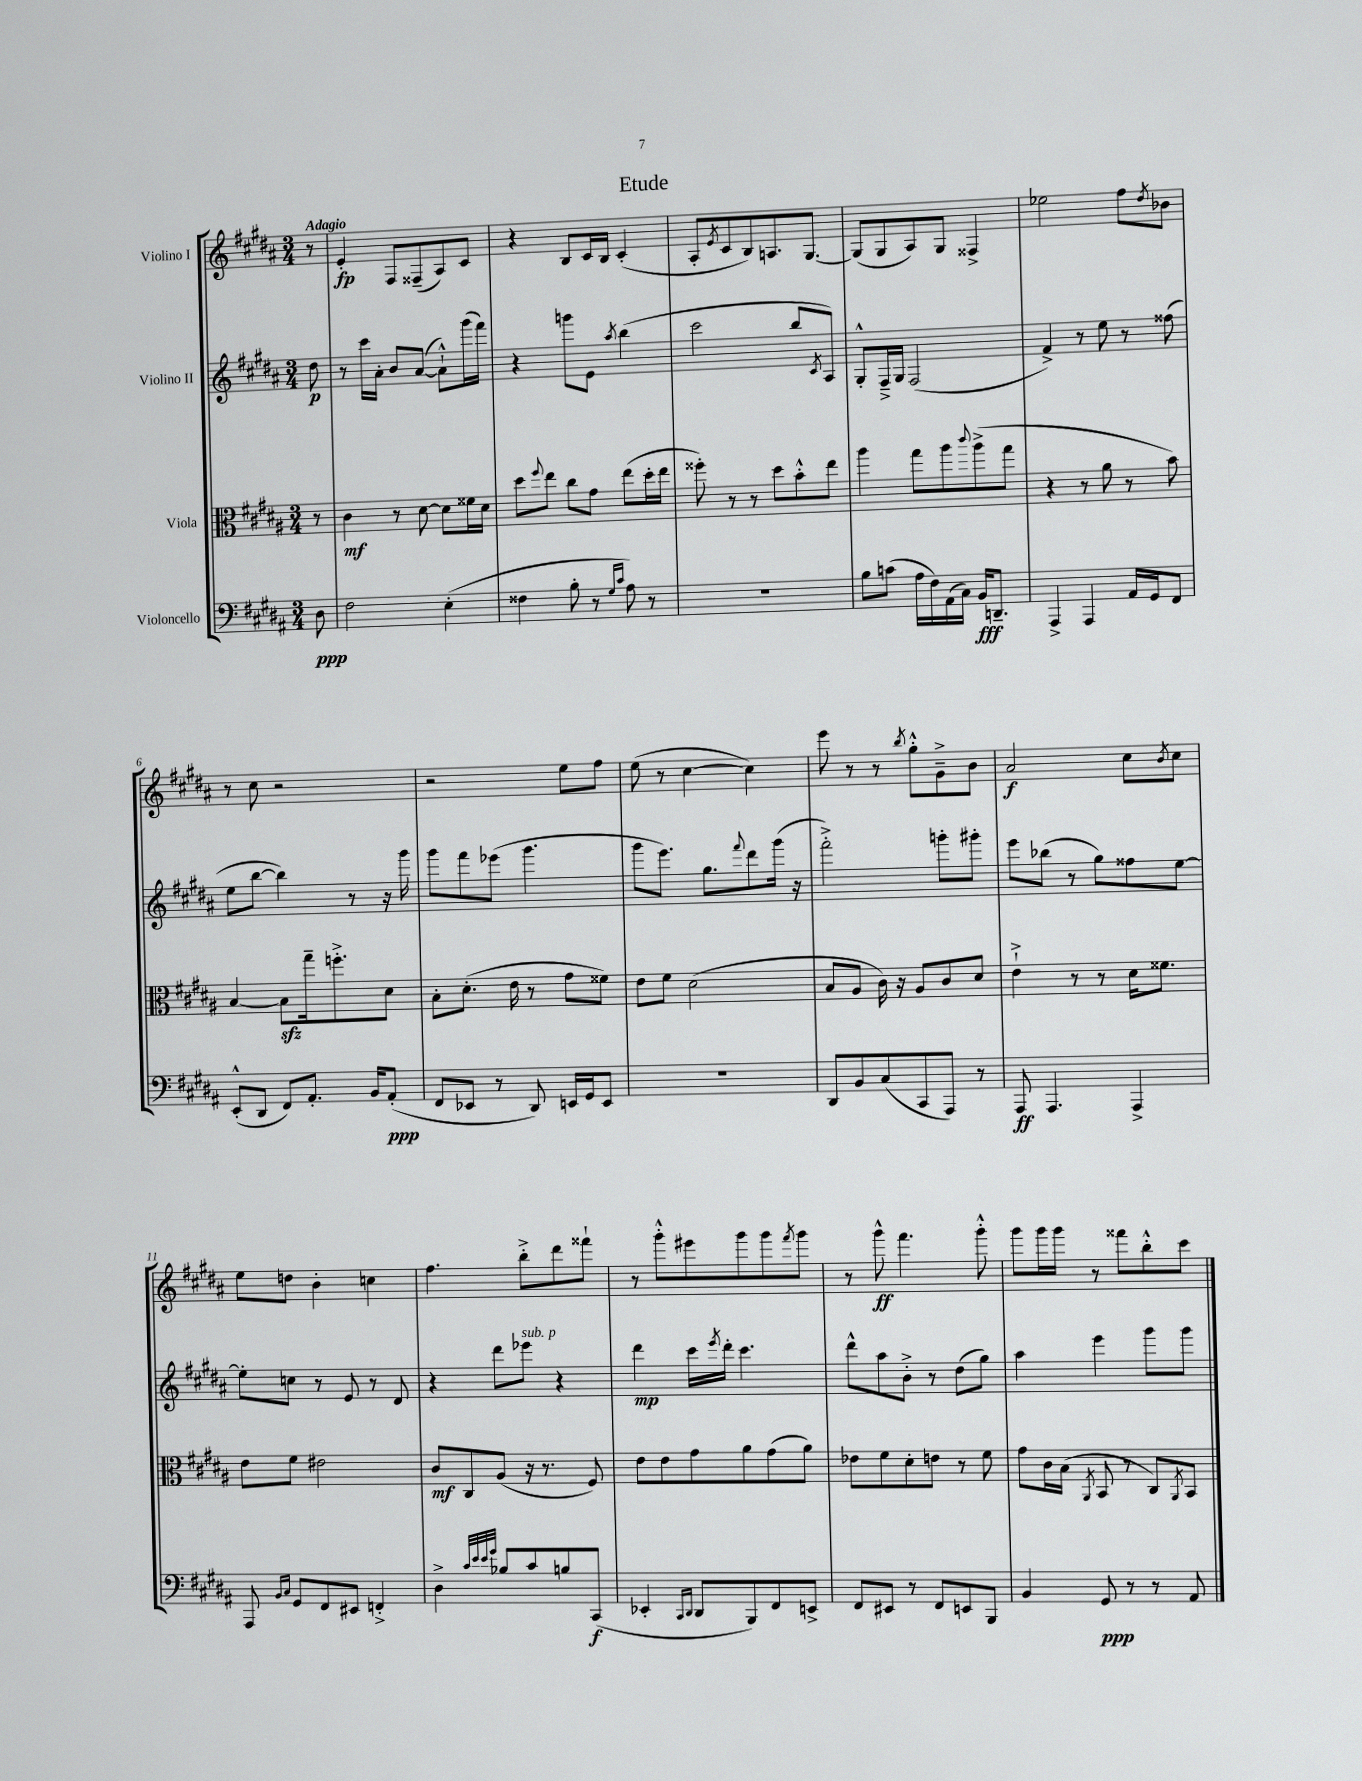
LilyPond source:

\header { title = "Etude" }
<<
\new StaffGroup <<
\new Staff = "s0" \with { instrumentName = "Violino I" } {
    \clef treble \key b \major \numericTimeSignature \time 3/4 \partial 8 \tempo "Adagio"
    r8 |
    e'4-.\fp fis8 fisis8--( ais8) cis'8 |
    r4 b8 cis'16 b16 cis'4-.( |
    ais8-. \acciaccatura { e'8 } cis'8 b8) a8. gis8.~ |
    gis8( gis8 ais8) gis8 fisis4-> |
    ees''2 fis''8 \acciaccatura { dis''8 } bes'8 |
    r8 cis''8 r2 |
    r2 e''8 fis''8 |
    e''8( r8 cis''4~ cis''4) |
    e'''8 r8 r8 \acciaccatura { b''8 } gis''8-.-^ gis'8---> b'8 |
    ais'2\f cis''8 \acciaccatura { b'8 } cis''8 |
    e''8 d''8 b'4-. c''4 |
    fis''4. b''8-.-> dis'''8 fisis'''8-! |
    r8 gis'''8-.-^ eis'''8 gis'''8 gis'''8 \acciaccatura { fis'''8 } gis'''8 |
    r8 gis'''8-^\ff fis'''4. gis'''8-.-^ |
    gis'''8 gis'''16 gis'''16 r8 fisis'''8 b''8-.-^ cis'''8 \bar "|." |
}
\new Staff = "s1" \with { instrumentName = "Violino II" } {
    \clef treble \key b \major \numericTimeSignature \time 3/4 \partial 8
    dis''8\p |
    r8 cis'''16 ais'16-. b'8 ais'8~( ais'8-!-^) gis'''16( fis'''16) |
    r4 g'''8 e'8 \acciaccatura { ais''8 } b''4( |
    cis'''2 b''8 \acciaccatura { cis'8 } ais8) |
    gis8-.-^ fis16---> gis16 fis2( |
    fis'4->) r8 e''8 r8 fisis''8( |
    e''8 b''8~ b''4) r8 r16 gis'''16 |
    gis'''8 fis'''8 ees'''8( gis'''4. |
    gis'''8 e'''8.) gis''8. \appoggiatura { fis'''8 } dis'''8 gis'''16( r16 |
    fis'''2-.->) g'''8-. gis'''8-. |
    e'''8 bes''8( r8 gis''8) fisis''8 e''8~ |
    e''8-. c''8 r8 e'8 r8 dis'8 |
    r4 dis'''8 ees'''8^\markup { \italic "sub. p" } r4 |
    dis'''4\mp cis'''16 \acciaccatura { e'''8 } dis'''16-. cis'''4. |
    dis'''8-^ ais''8 b'8-.-> r8 dis''8( gis''8) |
    ais''4 e'''4 gis'''8 gis'''8 \bar "|." |
}
\new Staff = "s2" \with { instrumentName = "Viola" } {
    \clef alto \key b \major \numericTimeSignature \time 3/4 \partial 8
    r8 |
    cis'4\mf r8 dis'8~ dis'8 fisis'16 dis'16 |
    dis''8 \appoggiatura { fis''8 } e''8 cis''8 gis'8 e''8( dis''16-. e''16 |
    fisis''8-.) r8 r8 dis''8 b'8-.-^ e''8 |
    ais''4 gis''8 ais''8 \appoggiatura { cis'''8 } ais''8->( gis''8 |
    r4 r8 ais'8 r8 b'8) |
    b4~ b8\sfz gis''16-- f''8.-.-> dis'8 |
    b8-. dis'8.-.( e'16 r8 gis'8 fisis'8) |
    e'8 fis'8 dis'2( |
    b8 ais8 cis'16) r16 ais8 cis'8 dis'8 |
    e'4-!-> r8 r8 dis'16 fisis'8. |
    e'8 fis'8 eis'2 |
    cis'8\mf cis8 ais8( r16 r8. fis8) |
    e'8 e'8 gis'8 ais'8 gis'8( ais'8) |
    ees'8 fis'8 dis'8-. e'8 r8 fis'8 |
    gis'8 cis'16 b16( \acciaccatura { ais,8 } b,8 r8 cis8) \acciaccatura { ais,8 } b,8 \bar "|." |
}
\new Staff = "s3" \with { instrumentName = "Violoncello" } {
    \clef bass \key b \major \numericTimeSignature \time 3/4 \partial 8
    dis8\ppp |
    fis2 e4-.( |
    fisis4 b8-. r8 \grace { gis16 cis'16 } ais8) r8 |
    R2. |
    b8 c'8( ais16 fis16) ais,16( cis16) b,16\fff d,8.-- |
    ais,,4-> ais,,4 ais,16 gis,16 fis,8 |
    e,8-.-^( dis,8 fis,8) ais,8.-. b,16 ais,8-.\ppp( |
    fis,8 ees,8 r8 dis,8) e,16 gis,16 e,8 |
    R2. |
    dis,8 b,8 cis8( cis,8 ais,,8) r8 |
    ais,,8\ff ais,,4. ais,,4-> |
    ais,,8 \grace { b,16 cis16 } gis,8 fis,8 eis,8 f,4-.-> |
    dis4-> \grace { cis'32 e'32 e'32 gis'32 } bes8 cis'8 b8 cis,8\f( |
    ees,4-. \grace { cis,16 dis,16 } dis,8 b,,8) fis,8 e,8-> |
    fis,8 eis,8 r8 fis,8 e,8 b,,8 |
    b,4 gis,8\ppp r8 r8 ais,8 \bar "|." |
}
>>
>>
